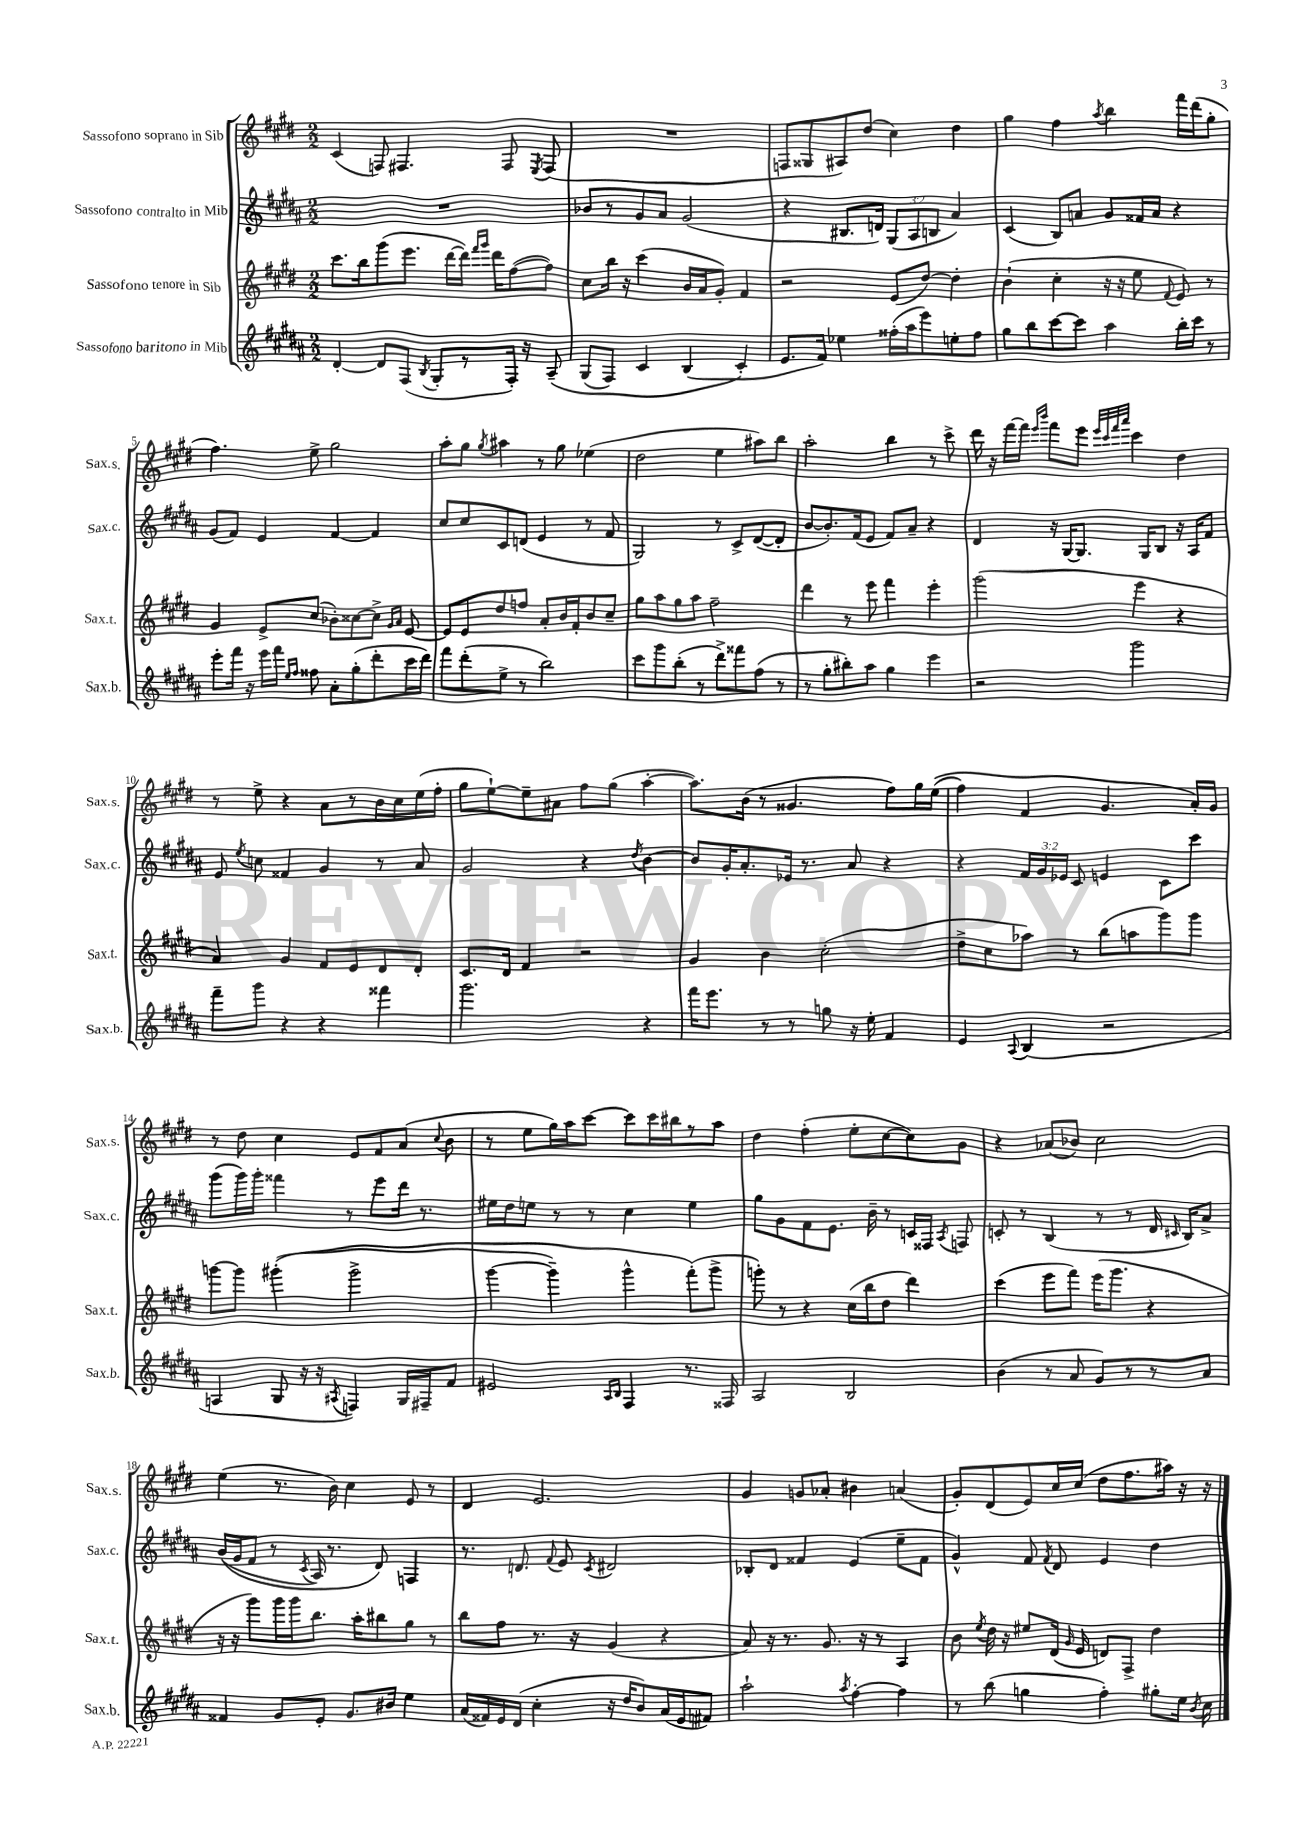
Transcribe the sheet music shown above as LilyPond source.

<<
\new StaffGroup <<
\new Staff = "s0" \with { instrumentName = "Sassofono soprano in Sib" shortInstrumentName = "Sax.s." } {
    \clef treble \key e \major \numericTimeSignature \time 2/2
    \autoBeamOff cis'4( f8) fis4. fis8 \acciaccatura { e8 } fis8( |
    R1 |
    f8[ gisis8 ais8) dis''8]( cis''4) dis''4 |
    gis''4 fis''4 \acciaccatura { a''8 } b''4 fis'''16[ dis'''16( gis''8]-. |
    fis''4.) e''8-> gis''2 |
    a''8[-. gis''8] \acciaccatura { gis''8 } ais''4 r8 gis''8 ees''4( |
    dis''2 e''4 ais''8[) b''8] |
    a''2-. b''4 r8 cis'''8-> |
    dis'''16 r16 fis'''16[~ fis'''16] \grace { e'''16[ b'''16] } fis'''8[ e'''8] \grace { e'''32[ cis'''32 fis'''32 a'''32] } cis'''4 dis''4 |
    r8 e''8-> r4 a'8[ r8 b'16 cis''16 e''16( fis''16]-. |
    gis''8[ e''8~-!) e''8-- ais'8] fis''8[ gis''8]( a''4~-. |
    a''8.[) b'16]( r8 gisis'4. fis''8[) gis''16 e''16](\( |
    fis''4) fis'4 gis'4. a'16[-.\) gis'16] |
    r8 dis''8 cis''4 e'8[ fis'8 a'8]( \appoggiatura { cis''8 } b'8 |
    r8 e''8[ gis''16) a''16 cis'''8]~ cis'''8[ cis'''16 bis''16 r8 a''8] |
    dis''4 fis''4-.( e''8[-. cis''8~ cis''8) gis'8] |
    r4 aes'8[( bes'8]) cis''2 |
    e''4( r8. b'16) cis''4 e'8 r8 |
    dis'4 e'2. |
    gis'4 g'8[ aes'8]-. bis'4 a'4( |
    gis'8[-.) dis'8( e'8) cis''16 cis''16]( dis''8[ fis''8. ais''16]) r16 r16 \bar "|." |
}
\new Staff = "s1" \with { instrumentName = "Sassofono contralto in Mib" shortInstrumentName = "Sax.c." } {
    \clef treble \key b \major \numericTimeSignature \time 2/2 \override Staff.TupletNumber.text = #tuplet-number::calc-fraction-text
    \autoBeamOff R1 |
    bes'8[ r8 gis'8 ais'8] gis'2( |
    r4 bis8.[ d'16]) \tuplet 3/2 { gis8[( ais8 b8] } ais'4) |
    cis'4( b8[) a'8] gis'8[ fisis'16 a'16] r4 |
    gis'8[( fis'8]) e'4 fis'4~ fis'4 |
    cis''8[ cis''8 cis'8 d'8]( e'4 r8 fis'8 |
    gis2) r8 cis'8[-> dis'8~( dis'8]-. |
    b'8[~ b'8.-.) fis'16( e'8] fis'8[) ais'8]-- r4 |
    dis'4 r16 gis16[~ gis8.] gis16[ b8] r16 ais16[ fis'8] |
    e'8 \acciaccatura { e''8 } c''8 fisis'4 gis'4 r8 ais'8 |
    gis'2 r4 \acciaccatura { dis''8 } b'4~ |
    b'8[ gis'16-. ais'8.-. ees'16] r8. ais'8 r4 |
    r4 \tuplet 3/2 { fis'16[ gis'16 ees'16] } cis'8 e'4 cis'8[ cis'''8] |
    gis'''8[( gis'''16) gis'''16]-. fisis'''4 r8 e'''8[ dis'''16] r8. |
    eis''16[ dis''16 e''8] r8 r8 cis''4 e''4 |
    gis''8[ gis'8 fis'8 e'8.] b'16-- r8 c'16[ fisis16] \acciaccatura { ais8 } f8 |
    c'8-. r8 b4( r8 r8 dis'16 \grace { cis'16 } b16[) ais'8]-> |
    b'16[(\( gis'16 fis'8] r8 \acciaccatura { cis'8 } ais16) r8. dis'8\) f4 |
    r8. d'8. \appoggiatura { fis'8 } e'8 \acciaccatura { cis'8 } dis'2 |
    bes8[-. dis'8] fisis'4 e'4( e''8[-- fisis'8] |
    gis'4-^) fis'8 \acciaccatura { fis'8 } dis'8 e'4 dis''4 \bar "|." |
}
\new Staff = "s2" \with { instrumentName = "Sassofono tenore in Sib" shortInstrumentName = "Sax.t." } {
    \clef treble \key e \major \numericTimeSignature \time 2/2
    \autoBeamOff cis'''8.[ b''16 gis'''8( e'''8.] dis'''16[~ dis'''16]) \grace { fis'''16[ gis'''16] } dis'''16[ fis''8~( fis''8]) |
    cis''8[ b''16] r16 cis'''4( b'16[ a'16 gis'8]-.) fis'4 |
    r2 e'8[( dis''8]~) dis''4-. |
    b'4-!( cis''4-. r16 r16 e''8 \appoggiatura { fis'8 } e'8) r8 |
    gis'4 e'8[-> cis''8]( bes'8[-.) cisis''8~ cisis''8]-> \grace { gis'16[ a'16] } e'8~ |
    e'8[ e'8 dis''8 f''8] a'8[-. b'16 fis'16-. b'8 cis''8]-- |
    gis''8[ a''8 gis''8 a''8] fis''2-- |
    dis'''4 r8 e'''8 fis'''4 e'''4-. |
    gis'''2( e'''4 r4 |
    a'4) gis'4 fis'8[ e'8 dis'8 dis'8]-. |
    cis'8.[ dis'16] fis'4 r2 |
    gis'4 b'4 cis''2-.( |
    dis''8[-> cis''8 aes''8]) r8 b''8[( a''8 gis'''8) gis'''8] |
    g'''8[~ g'''8] gis'''4-.(\( gis'''2-> |
    gis'''4~ gis'''4--) gis'''4-^ fis'''8[-.(\) gis'''8]-> |
    g'''8-.) r8 r4 cis''16[( b''16 dis''8] dis'''4) |
    cis'''4( e'''8[ fis'''8]) e'''16[( gis'''8.] r4 |
    r16 r16 gis'''8[) gis'''16 gis'''16 b''8.] a''16[-. bis''8 gis''8] r8 |
    b''8[ fis''8] r8. r16 gis'4( r4 |
    a'8) r16 r8. gis'8. r16 r8 a4 |
    b'8 \acciaccatura { e''8 } dis''16 r16 eis''8[ dis'16]( \grace { gis'16 } e'16 d'8[) fis8]-> dis''4 \bar "|." |
}
\new Staff = "s3" \with { instrumentName = "Sassofono baritono in Mib" shortInstrumentName = "Sax.b." } {
    \clef treble \key b \major \numericTimeSignature \time 2/2
    \autoBeamOff dis'4~-. dis'8[ fis8]( \acciaccatura { b8 } gis8[-. r8 fis16]-.) r16 ais8--\( |
    gis8[( fis8]) cis'4 b4( cis'4-.\) |
    e'8.[ fis'16]) ees''4 fisis''16[-.( ais''16 e'''8) e''8-. fisis''8] |
    gis''8[ b''8 cis'''8~ cis'''8] ais''4 b''16[-. cis'''16] r8 |
    e'''8[-. fis'''16] r16 e'''16[ fis'''16] \grace { e''16[ fis''16] } fisis''8 ais'8[-. gis''8-.( dis'''8-. cis'''16 dis'''16]) |
    fis'''8[ dis'''8-.( e''8]-> r8 b''2) |
    cis'''8[ gis'''8 b''8]-.( r8 dis'''8[->) fisis'''8 fis''8]( r8 |
    r8 gis''8[-. bis''8-.) ais''8] gis''4 e'''4 |
    r2 gis'''2 |
    fis'''8[-- gis'''8] r4 r4 fisis'''4 |
    gis'''2. r4 |
    fis'''16[ e'''8.] r8 r8 g''8 r16 e''16-. fis'4 |
    e'4 \appoggiatura { ais8 } b4( r2 |
    a4 gis8 r16 r16 \acciaccatura { ais8 } f4) gis16[ fis16-- fis'8] |
    eis'2 \grace { ais16[ b16] } fis4 r8. fisis16 |
    ais2 b2 |
    b'4( r8 ais'8 gis'8[) r8 r8 ais'8] |
    fisis'4 gis'8[ e'8]-. gis'8.[ bis'16] e''4 |
    ais'16[( fisis'16) e'16 dis'16]( cis''4-. r16 dis''16[ b'8) ais'16( e'16 fis'8]) |
    ais''2-! \acciaccatura { ais''8 } fis''4~-. fis''4 |
    r8 b''8( g''4 fis''4-.) gis''8[-. e''16] \acciaccatura { b'8 } cis''16 \bar "|." |
}
>>
>>
